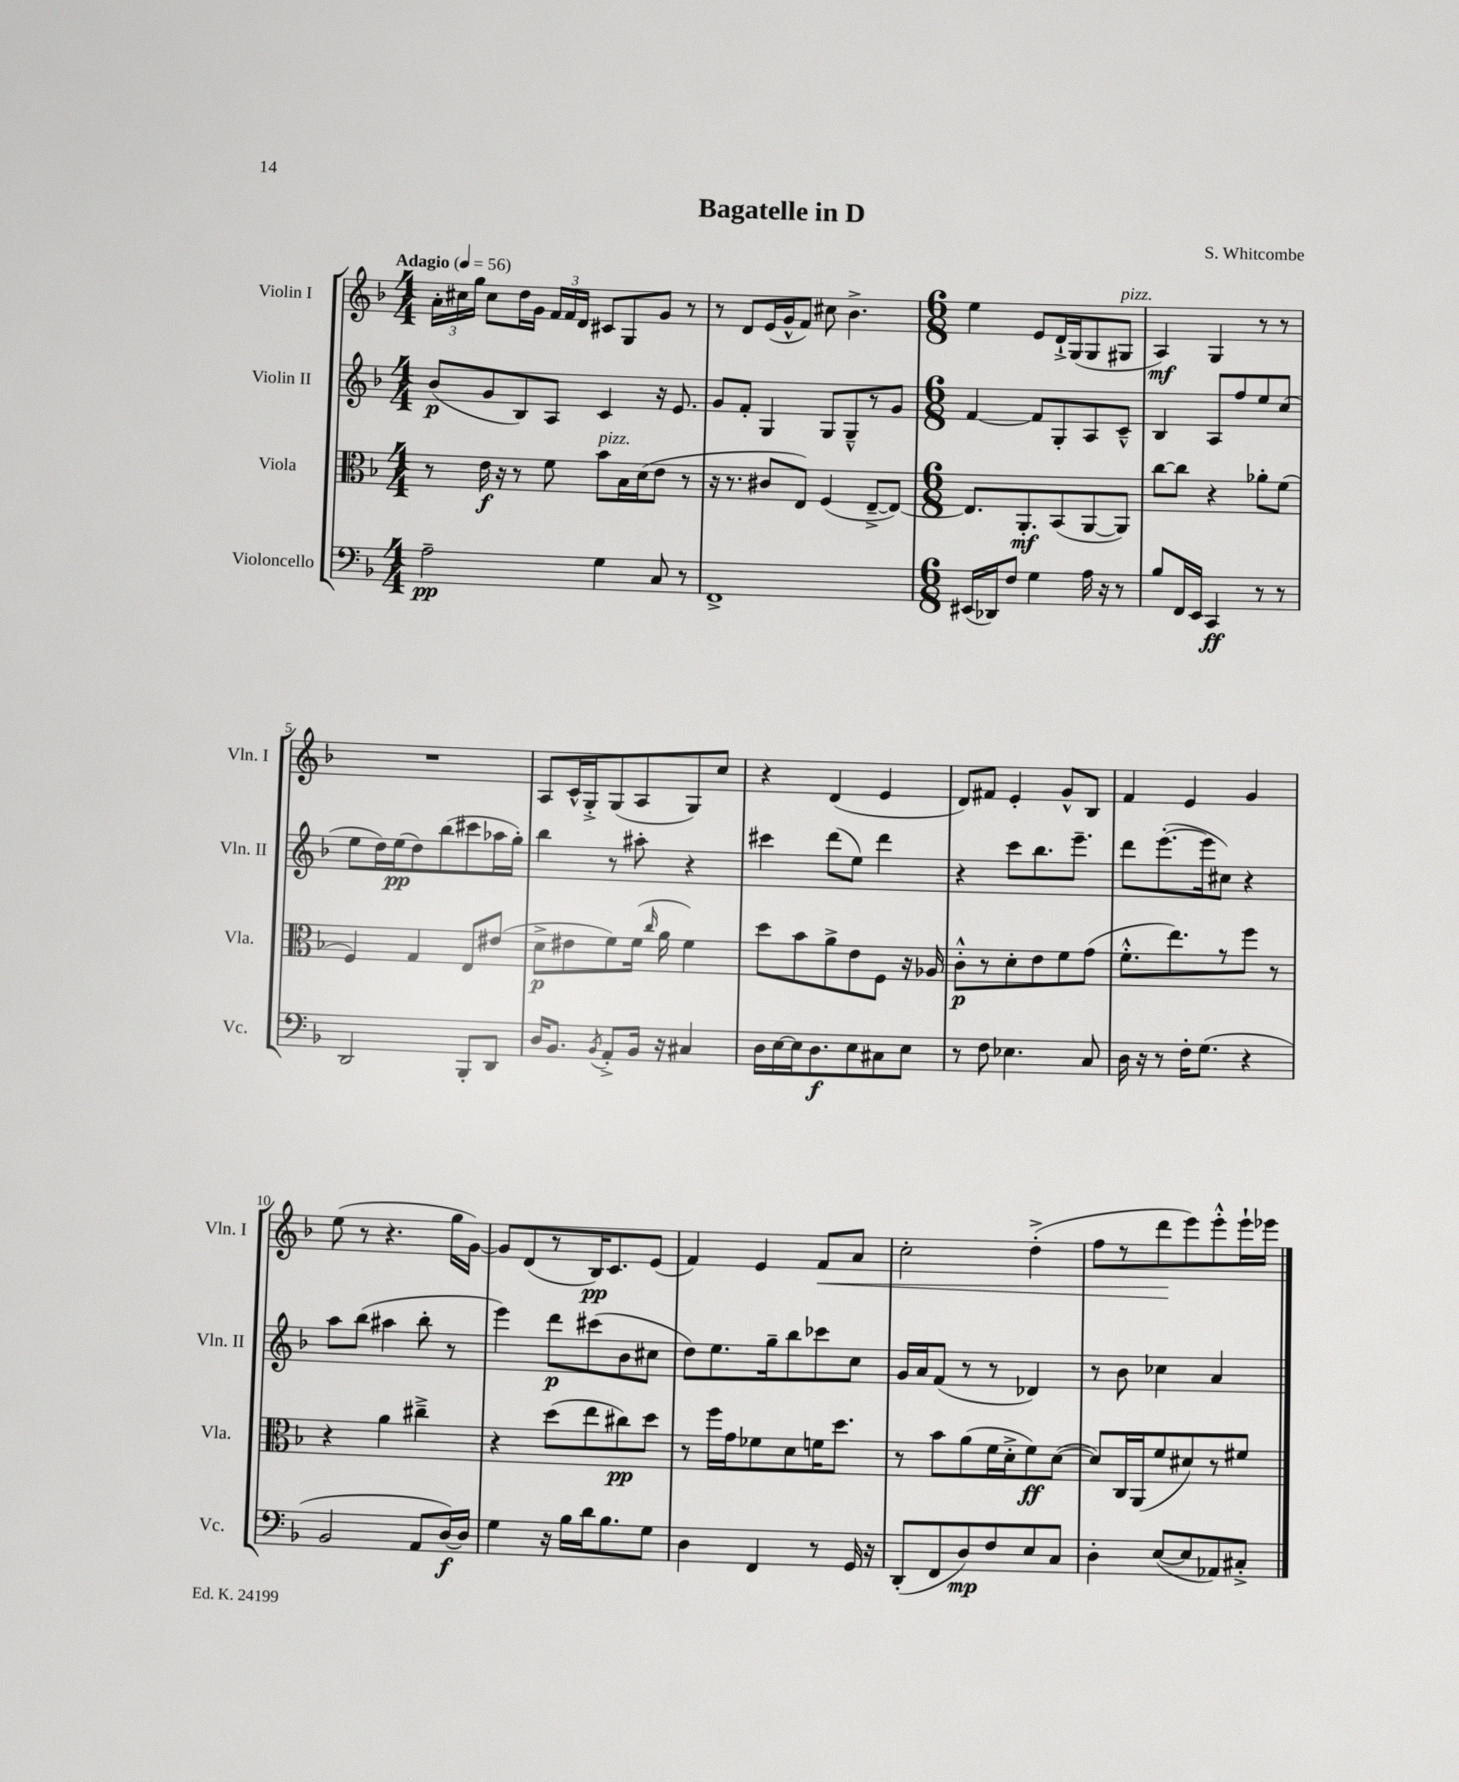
\header { title = "Bagatelle in D" composer = "S. Whitcombe" }
<<
\new StaffGroup <<
\new Staff = "s0" \with { instrumentName = "Violin I" shortInstrumentName = "Vln. I" } {
    \clef treble \key f \major \numericTimeSignature \time 4/4 \tempo "Adagio" 4 = 56
    \autoBeamOff \tuplet 3/2 { a'16[-. cis''16 g''16] } cis''8[ d''16 g'16] \tuplet 3/2 { f'16[ f'16 d'16] } cis'8[ g8 g'8] r8 |
    r8 d'8[ e'16( g'16-^ f'8]) cis''8 bes'4.-> |
    \numericTimeSignature \time 6/8 e''4 e'8[ d'16-!-> g16( g8 gis8]^\markup { \italic "pizz." } |
    a4\mf) g4 r8 r8 |
    R2. |
    a8[ c'16-^ g16-.-> g8( a8 g8) c''8] |
    r4 d'4( e'4 |
    d'8[) fis'8] e'4-. g'8[-^ bes8] |
    f'4 e'4 g'4 |
    e''8( r8 r4. g''16[ g'16]~) |
    g'8[ d'8( r8 bes16\pp) c'8. e'8]( |
    f'4) e'4 f'8[\< a'8] |
    c''2-. d''4-.->( |
    f''8[ r8 d'''8\! e'''8) e'''8-.-^ e'''16-! ees'''16] \bar "|." |
}
\new Staff = "s1" \with { instrumentName = "Violin II" shortInstrumentName = "Vln. II" } {
    \clef treble \key f \major \numericTimeSignature \time 4/4
    \autoBeamOff bes'8[\p( g'8 bes8) a8] c'4 r16 e'8. |
    g'8[ f'8]-. g4 g8[ g8---^ r8 g'8] |
    \numericTimeSignature \time 6/8 f'4~ f'8[ g8-. a8 c'8]---^ |
    bes4 a8[ f''8 e''8 c''8]( |
    e''8[ d''16) e''16\pp( d''8) bes''8( cis'''8 aes''16 g''16]-.) |
    bes''4 r8 ais''8-. r4 |
    cis'''4 d'''8[( e''8]) d'''4 |
    r4 c'''8[ bes''8. e'''8.]-- |
    d'''8[ e'''8.~-.( e'''16 cis''8]) r4 |
    a''8[ bes''8]( ais''4 bes''8-. r8 |
    e'''4) d'''8[\p cis'''8( bes'8 cis''8] |
    d''8[) e''8. g''16-- bes''8 ces'''8 c''8] |
    g'16[ a'16 f'8]( r8 r8 des'4) |
    r8 bes'8 ces''4 a'4 \bar "|." |
}
\new Staff = "s2" \with { instrumentName = "Viola" shortInstrumentName = "Vla." } {
    \clef alto \key f \major \numericTimeSignature \time 4/4
    \autoBeamOff r8 e'16\f r16 r8 f'8 bes'8[^\markup { \italic "pizz." } bes16 d'16( e'8] r8 |
    r16 r8. cis'8[ e8]) f4( e8[~---> e8]~) |
    \numericTimeSignature \time 6/8 e8.[ a,8.-.\mf bes,8( a,8~ a,8]) |
    c''8[~ c''8] r4 aes'8[-. f'8]( |
    f4) g4 e8[ eis'8]( |
    d'8[->\p eis'8 f'8) f'16]( \grace { c''16 } a'16 f'4) |
    d''8[ bes'8 a'8-> e'8 f8] r16 aes16 |
    c'8[-.-^\p r8 d'8-. e'8 f'8 g'8]( |
    f'8.[-.-^ e''8.) r8 f''8] r8 |
    r4 a'4 cis''4---> |
    r4 d''8[( e''8 cis''8\pp) d''8] |
    r8 f''16[ g'16 fes'8 d'8 f'16 d''8.] |
    r8 bes'8[ a'8( f'16 d'16-.-> f'8\ff) d'8]~( |
    d'8[) c16 a,16( f'8 dis'8) r8 fis'8] \bar "|." |
}
\new Staff = "s3" \with { instrumentName = "Violoncello" shortInstrumentName = "Vc." } {
    \clef bass \key f \major \numericTimeSignature \time 4/4
    \autoBeamOff a2--\pp g4 c8 r8 |
    f,1-> |
    \numericTimeSignature \time 6/8 eis,16[( des,16) f8] g4 a16 r16 r8 |
    bes8[ f,16 e,16] c,4\ff r8 r8 |
    d,2 bes,,8[-. d,8] |
    d16[ bes,8.] \acciaccatura { bes,8 } a,8[-.-> bes,16] r16 cis4 |
    d16[ e16~ e16 d8.\f e8 cis8 e8] |
    r8 f8 ees4. c8 |
    d16 r16 r8 f16[-. g8.]( r4 |
    bes,2 a,8[ d16~\f) d16] |
    g4 r16 bes16[ d'16 bes8. g8] |
    d4 f,4 r8 g,16 r16 |
    d,8[-.( f,8 d8\mp) f8 e8 c8] |
    d4-. e8[~( e8 aes,8) cis8]-.-> \bar "|." |
}
>>
>>
